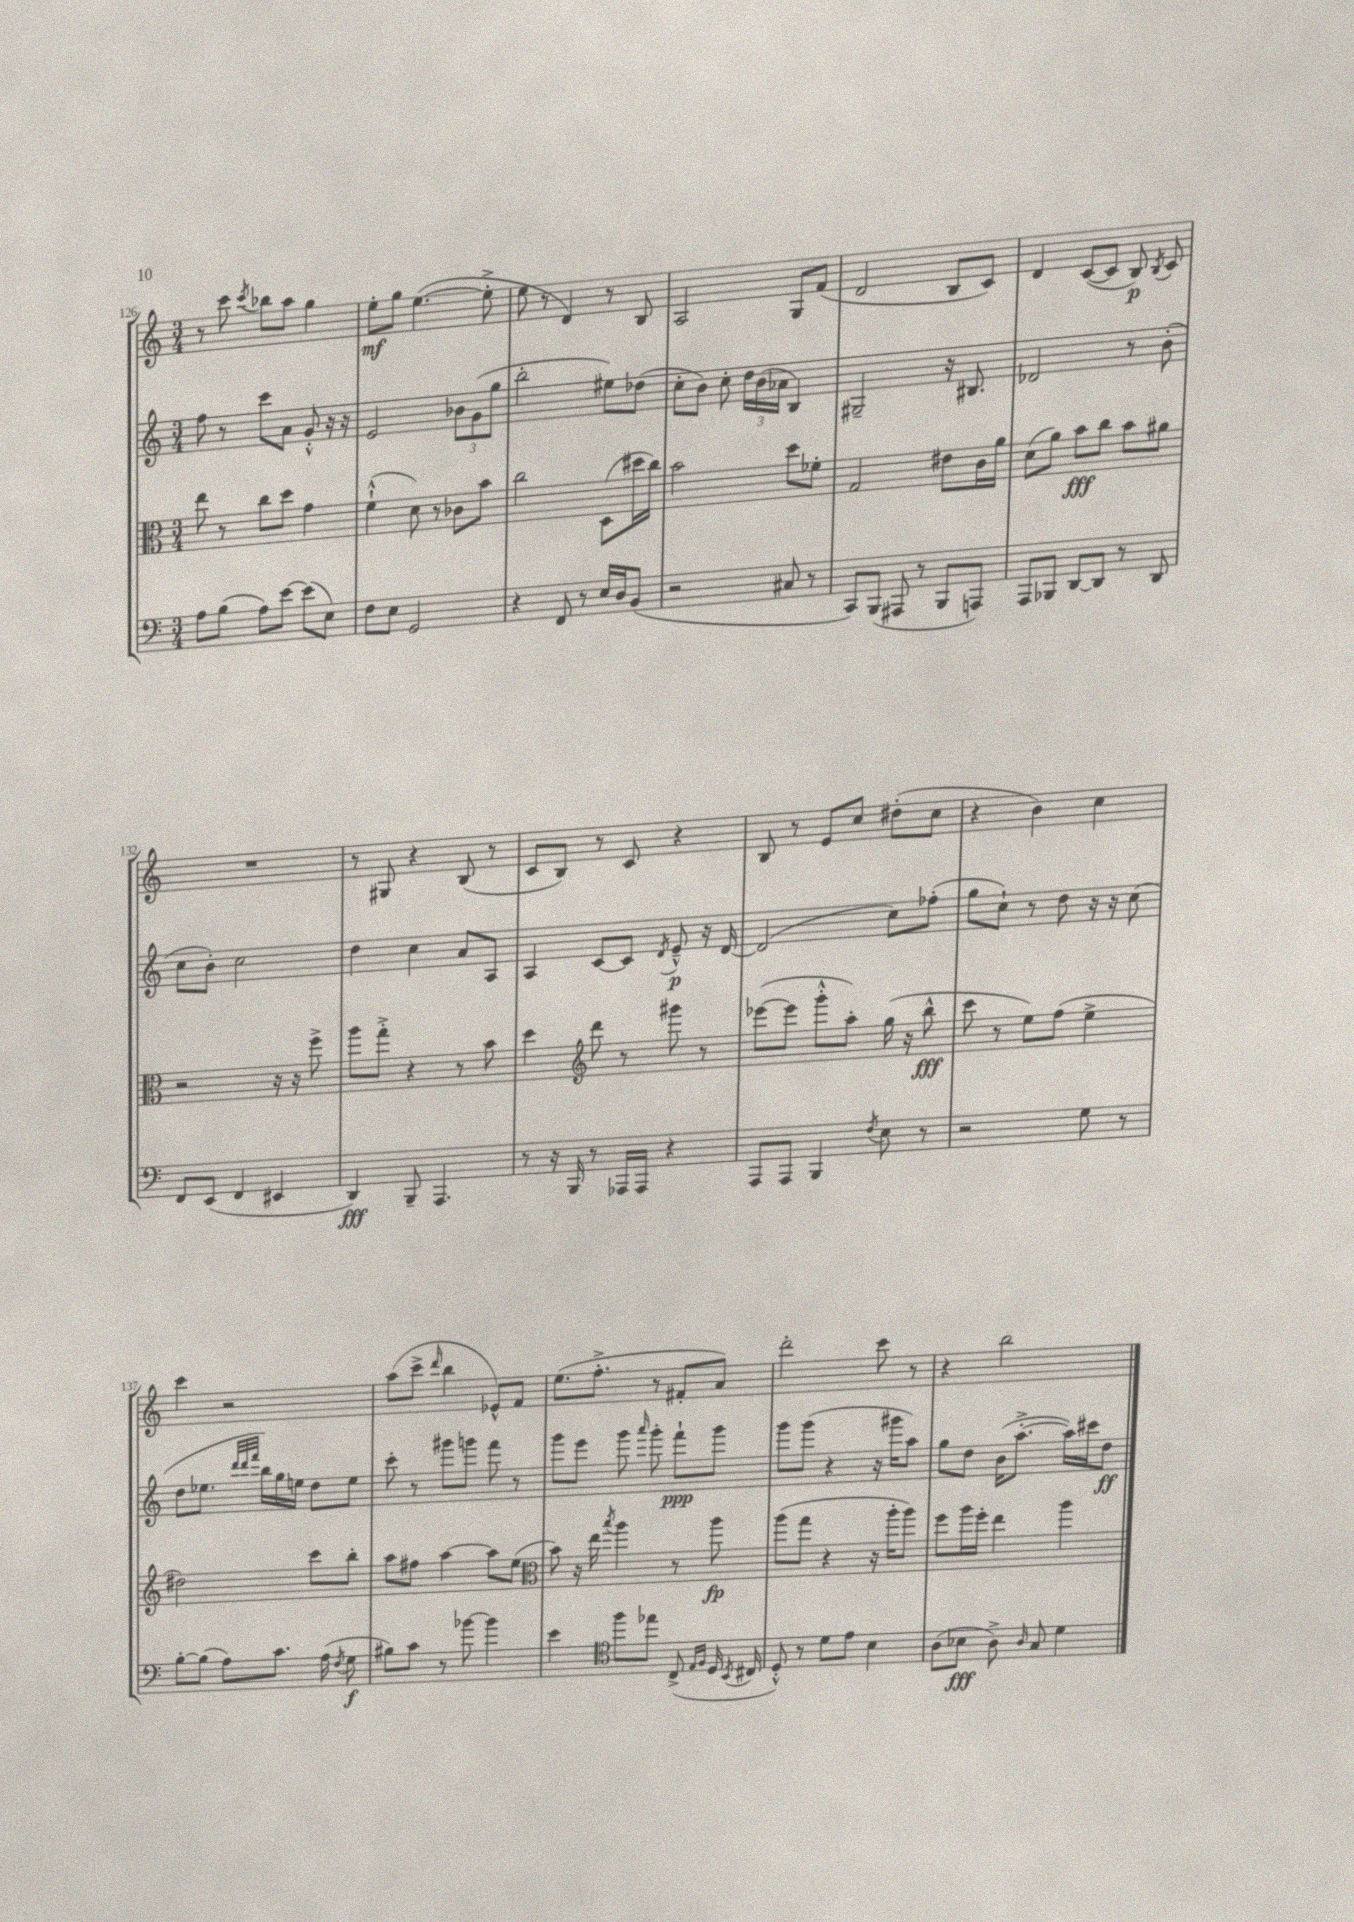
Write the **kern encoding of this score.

**kern	**kern	**kern	**kern
*staff4	*staff3	*staff2	*staff1
*clefF4	*clefC3	*clefG2	*clefG2
*k[]	*k[]	*k[]	*k[]
*M3/4	*M3/4	*M3/4	*M3/4
8A	8ee	8ff	8r
(8B	8r	8r	8ccc
.	.	.	8qccc
8A)	8cc	8ccc	8bb-
[8e	8dd	8a	8aa
(8e]	4g	8g'^^	4gg
8E)	.	16r	.
.	.	16r	.
=	=	=	=
8F	(4f`^^	2e	8ee'
8E	.	.	8gg
2GG	8d)	.	([4.ee
.	8r	.	.
.	8c-	12b-	.
.	.	(12g	.
.	8b	.	8ee'^]
.	.	12gg	.
=	=	=	=
4r	2cc	2bb'	8ee
.	.	.	8r
8FF	.	.	4d)
8r	.	.	.
16E	(8D	8ee#)	8r
16D	.	.	.
(8BB	16dd#	(8dd-	8B
.	16cc)	.	.
=	=	=	=
2r	2b	8cc'	2A
.	.	8b)	.
.	.	8cc'	.
.	.	24dd	.
.	.	(24b	.
.	.	24a-	.
8C#	8dd	4B)	8G
8r	8f-'	.	(8f
=	=	=	=
8CC)	2G	2G#~	2d
(8BBB	.	.	.
8AAA#	.	.	.
8r	.	.	.
8BBB	8e#	16r	8B
.	.	8.B#	.
8AAA)	16c	.	8c)
.	16a	.	.
=	=	=	=
8AAA	(8d	2d-	4d
8BBB-	8a)	.	.
[8DD	8b	.	([8c
8DD]	8cc	.	8c]
8r	8b	8r	8B)
.	.	.	8qB
8DD	8a#	(8b'	8c
=	=	=	=
8FF	2r	8cc	2.r
(8EE	.	8b')	.
4FF	.	2cc	.
4EE#	16r	.	.
.	16r	.	.
.	8ff^	.	.
=	=	=	=
4DD)	8aa	4dd	8r
.	8gg'^	.	8G#
8BBB~	4r	4cc	4r
4.AAA	.	.	.
.	8r	8a	(8B
.	8b	8A	8r
=	=	=	=
8r	4dd	4A	8c
16r	.	.	8B)
16BBB	.	.	.
*	*clefG2	*	*
8r	8ddd	[8c	8r
16AAA-	8r	8c]	8c
16AAA-	.	.	.
.	.	8qd	.
4r	8ggg#	8e~^^	4r
.	8r	16r	.
.	.	[16d	.
=	=	=	=
8AAA	([8eee-	(2d]	8B
8AAA	8eee-]	.	8r
4BBB	8ggg'^^	.	8e
.	8aa')	.	8cc
8qF	.	.	.
8E	(16gg	8cc)	(8dd#'
.	16r	.	.
8r	8bb^^	(8ff-'	8cc
=	=	=	=
2r	8ccc	8gg	4r
.	8r	8cc`)	.
.	8ee)	8r	4b)
.	(8ff	8dd	.
8G	4ee^	16r	4cc
.	.	16r	.
8r	.	(8cc	.
=	=	=	=
[8B'	2dd#)	8dd	4ccc
(8B]	.	8.ee-	.
8A)	.	.	2r
.	.	32qqddd	.
.	.	32qqddd	.
.	.	32qqfff	.
.	.	16bb)	.
8.c	.	16gg	.
.	.	16ee	.
.	8ccc	8dd	.
(16A	.	.	.
8qF	.	.	.
8G	8bb'	8ee	.
=	=	=	=
8B#)	8aa	8ccc'	(8aa
8c	8ff#	8r	8ccc^
.	.	.	16qqddd
8r	[4aa	8ggg#	4bb
[8b-	.	8ggg	.
4b-]	8aa]	8fff	8e-^^)
.	(8ee	8r	8f
=	=	=	=
*	*clefC3	*	*
4e	8b)	8ggg	(8.ee
.	16r	8eee	.
.	16ee	.	8.ff'^
*clefC4	*	*	*
.	8qbb	.	.
8ff	4aa	8ggg	.
.	.	16qqaaa	.
8ee-	.	8ggg'	8r
(8C^	8r	8fff`	8f#'
16qqE	.	.	.
16qqF	.	.	.
16D	8aa	8ggg	8a)
8qBB	.	.	.
16C#	.	.	.
=	=	=	=
8D'^^)	(8aa	8ggg	2ddd'
8r	8gg	(8ggg	.
8d	4r	4r	.
8e	.	.	.
4B	16r	16r	8ccc
.	16aa'	16ggg#	.
.	8aa)	8aa)	8r
=	=	=	=
(8A	8ff	8gg	4r
8B-	16aa	8dd	.
.	16ff'	.	.
8A^)	4ee	(16b	2bb
.	.	[8.aa'^	.
16qqA	.	.	.
8G	.	.	.
4d	4aa	16aa])	.
.	.	16ccc#	.
.	.	8dd	.
==	==	==	==
*-	*-	*-	*-
